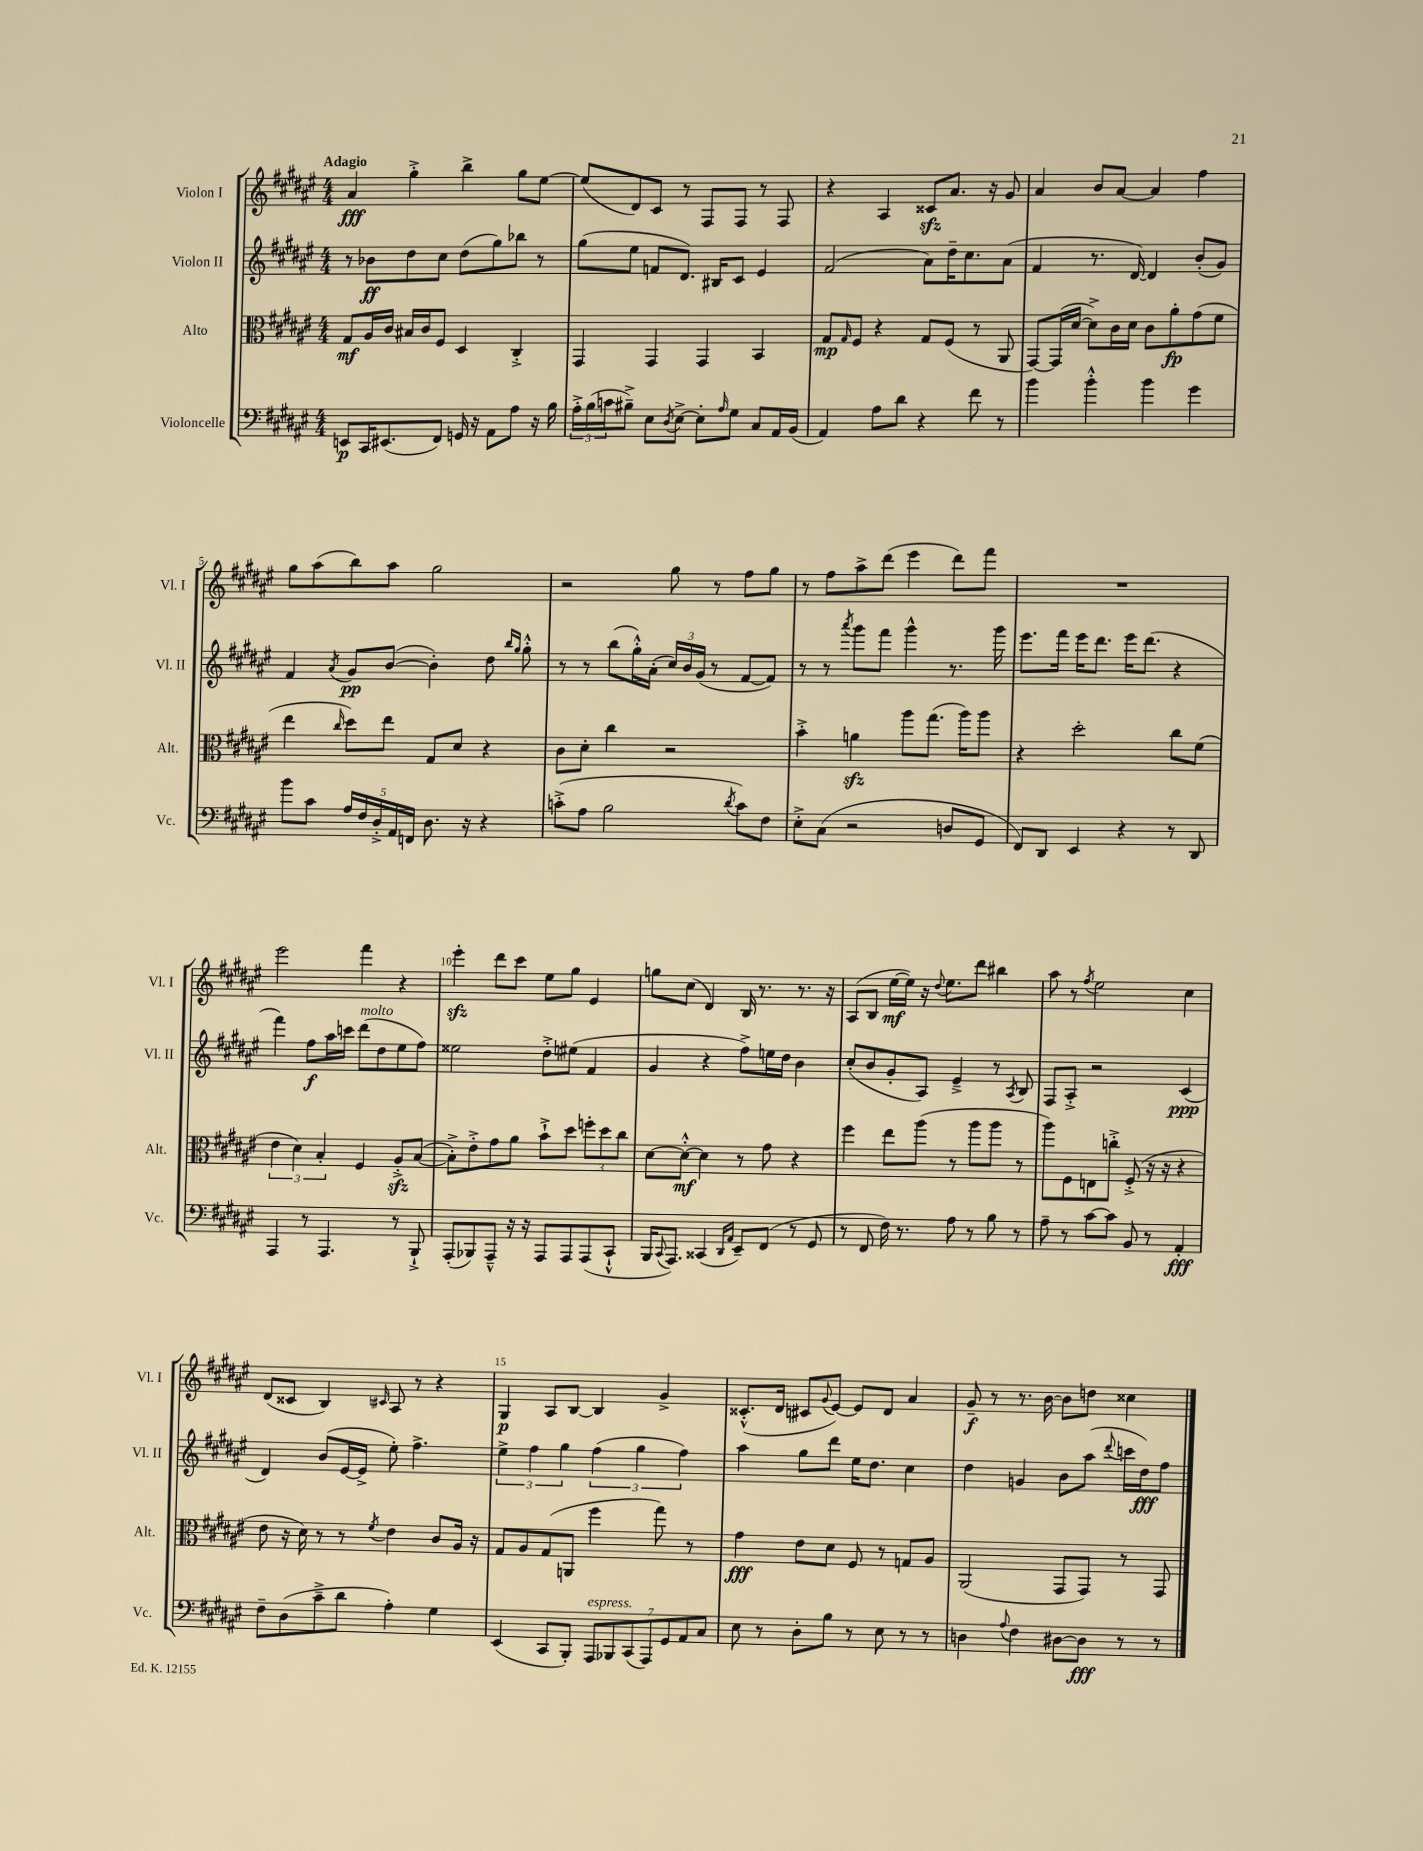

**kern	**dynam	**kern	**dynam	**kern	**dynam	**kern	**dynam
*part4	*part4	*part3	*part3	*part2	*part2	*part1	*part1
*staff4	*staff4	*staff3	*staff3	*staff2	*staff2	*staff1	*staff1
*I"Violoncelle	*	*I"Alto	*	*I"Violon II	*	*I"Violon I	*
*I'Vc.	*	*I'Alt.	*	*I'Vl. II	*	*I'Vl. I	*
*clefF4	*	*clefC3	*	*clefG2	*	*clefG2	*
*k[f#c#g#d#a#e#]	*	*k[f#c#g#d#a#e#]	*	*k[f#c#g#d#a#e#]	*	*k[f#c#g#d#a#e#]	*
*M4/4	*	*M4/4	*	*M4/4	*	*M4/4	*
=1	=1	=1	=1	=1	=1	=1	=1
!	!	!	!	!	!	!LO:TX:a:B:t=Adagio	!
8EEn/L	p	8G#/L	mf	8r	.	4a#/	fff
16CC#/K	.	16A#/L	.	8b-X\L	ff	.	.
(8.EE#X/	.	16c#/JJ	.	.	.	.	.
.	.	16B#X/LL	.	8dd#\	.	4gg#'^\	.
.	.	16c#/J	.	.	.	.	.
8FF#/J)	.	8F#/J	.	8cc#\J	.	.	.
16GGn/	.	4D#/	.	(8dd#\L	.	4bb^\	.
16r	.	.	.	.	.	.	.
8AA#\L	.	.	.	8gg#\)	.	.	.
8A#\J	.	4C#'^/	.	8bb-X\J	.	8gg#\L	.
16r	.	.	.	8r	.	[8ee#\J	.
16B\	.	.	.	.	.	.	.
=2	=2	=2	=2	=2	=2	=2	=2
24A#'^\LL	.	4GG#/	.	(8gg#\L	.	(8ee#/L]	.
(24B\	.	.	.	.	.	.	.
24cn\J	.	.	.	.	.	.	.
8B#X~^\J)	.	.	.	8ee#\J	.	8d#/)	.
8E#\L	.	4GG#/	.	8fn/L	.	8c#/J	.
8qD#/	.	.	.	.	.	.	.
[8E#^\J	.	.	.	8.d#/J)	.	8r	.
8E#'\L]	.	4GG#/	.	.	.	8F#/L	.
.	.	.	.	16B#X/KL	.	.	.
16qqA#/	.	.	.	.	.	.	.
8G#\J	.	.	.	8c#/J	.	8F#/J	.
8C#/L	.	4BB/	.	4e#/	.	8r	.
16AA#/L	.	.	.	.	.	8F#/	.
(16BB/JJ	.	.	.	.	.	.	.
=3	=3	=3	=3	=3	=3	=3	=3
4AA#/)	.	8G#/L	mp	(2f#/	.	4r	.
.	.	16qqG#/	.	.	.	.	.
.	.	8F#/J	.	.	.	.	.
8A#\L	.	4r	.	.	.	4A#/	.
8d#\J	.	.	.	.	.	.	.
4r	.	8G#/L	.	8a#\L)	.	8c##Xzz/L	.
.	.	(8F#/J	.	16dd#~\K	.	8.a#/J	.
.	.	.	.	8.cc#\	.	.	.
8f#\	.	8r	.	.	.	.	.
.	.	.	.	.	.	16r	.
8r	.	8AA#/	.	(8a#\J	.	8g#/	.
=4	=4	=4	=4	=4	=4	=4	=4
4b\	.	[8GG#/L)	.	4f#/	.	4a#/	.
.	.	(16GG#/L]	.	.	.	.	.
.	.	[16d#/JJ	.	.	.	.	.
4b'^^\	.	8d#^\L])	.	8.r	.	8b/L	.
.	.	16c#\L	.	.	.	[8a#/J	.
.	.	16d#\JJ	.	[16d#/)	.	.	.
4b\	.	8c#\L	.	4d#/]	.	4a#/]	.
.	.	8a#'\	fp	.	.	.	.
4g#\	.	(8g#\	.	(8b'/L	.	4ff#\	.
.	.	8f#\J	.	8g#/J)	.	.	.
!!LO:LB:g=z
=5	=5	=5	=5	=5	=5	=5	=5
8b\L	.	4ee#\	.	4f#/	.	8gg#\L	.
8c#\J	.	.	.	.	.	(8aa#\	.
.	.	16qqcc#/	.	8qa#/	.	.	.
20A#/LL	.	8dd#\L)	.	8g#/L	pp	8bb\)	.
20F#/	.	.	.	.	.	.	.
20D#'^/	.	.	.	.	.	.	.
.	.	8ee#\J	.	([8b/J	.	8aa#\J	.
20AA#/	.	.	.	.	.	.	.
20FFn/JJ	.	.	.	.	.	.	.
8.D#\	.	8G#/L	.	4b'\])	.	2gg#\	.
.	.	8d#/J	.	.	.	.	.
16r	.	.	.	.	.	.	.
4r	.	4r	.	8dd#\	.	.	.
.	.	.	.	16qqbb/LL	.	.	.
.	.	.	.	16qqgg#/JJ	.	.	.
.	.	.	.	8gg#'^^\	.	.	.
=6	=6	=6	=6	=6	=6	=6	=6
(8cn'^\L	.	8c#\L	.	8r	.	2r	.
8A#\J	.	8d#'\J	.	8r	.	.	.
2B\	.	4cc#\	.	(8bb\L	.	.	.
.	.	.	.	16gg#'^^\L)	.	.	.
.	.	.	.	(16a#'\JJ	.	.	.
.	.	2r	.	24cc#/LL)	.	8gg#\	.
.	.	.	.	24b/	.	.	.
.	.	.	.	(24g#/JJ	.	.	.
.	.	.	.	8r	.	8r	.
8qd#/	.	.	.	.	.	.	.
8c\L)	.	.	.	[8f#/L	.	8ff#\L	.
8F#\J	.	.	.	8f#/J])	.	8gg#\J	.
=7	=7	=7	=7	=7	=7	=7	=7
8E#'^\L	.	4b'^\	.	8r	.	8r	.
(8C#\J	.	.	.	8r	.	8ff#\L	.
.	.	.	.	8qaaa#/	.	.	.
2r	.	4anzz\	.	8ggg#\L	.	8aa#^\	.
.	.	.	.	8fff#\J	.	(8ddd#\J	.
.	.	8aa#\L	.	4ggg#^^\	.	4eee#\	.
.	.	(8.gg#\J	.	.	.	.	.
8Dn/L	.	.	.	8.r	.	8ddd#\L)	.
.	.	16aa#\KL)	.	.	.	.	.
8GG#/J	.	8aa#\J	.	.	.	8fff#\J	.
.	.	.	.	16ggg#\	.	.	.
=8	=8	=8	=8	=8	=8	=8	=8
8FF#/L)	.	4r	.	8.eee#\L	.	1r	.
8DD#/J	.	.	.	.	.	.	.
.	.	.	.	16fff#\Jk	.	.	.
4EE#/	.	2dd#'\	.	16eee#\KL	.	.	.
.	.	.	.	8.ddd#\J	.	.	.
4r	.	.	.	16eee#\KL	.	.	.
.	.	.	.	(8.ddd#\J	.	.	.
8r	.	8cc#\L	.	4r	.	.	.
8DD#/	.	(8f#\J	.	.	.	.	.
!!LO:LB:g=z
=9	=9	=9	=9	=9	=9	=9	=9
4AAA#/	.	6e#\	.	4fff#\)	.	2eee#\	.
.	.	6d#\)	.	.	.	.	.
8r	.	.	.	8ff#\L	f	.	.
.	.	6B'/	.	.	.	.	.
4.AAA#/	.	.	.	16aa#\L	.	.	.
.	.	.	.	16cccn\JJ	.	.	.
!	!	!	!	!LO:TX:a:i:t=molto	!	!	!
.	.	4F#/	.	(8ddd#\L	.	4fff#\	.
.	.	.	.	8dd#\	.	.	.
8r	.	8A#zz'^/L	.	8ee#\	.	4r	.
8BBB`^/	.	([8B/J	.	8ff#\J)	.	.	.
=10	=10	=10	=10	=10	=10	=10	=10
(8AAA#'/L	.	8B'^\L])	.	2ee##X\	.	4eee#zz'\	.
8BBB-X/)	.	8e#'^\	.	.	.	.	.
8AAA#~^^/J	.	8g#\	.	.	.	8ddd#\L	.
16r	.	8a#\J	.	.	.	8ccc#\J	.
16r	.	.	.	.	.	.	.
8AAA#/L	.	8b`^\L	.	8dd#'^\L	.	8ee#\L	.
8AAA#/	.	8dd#\J	.	(8ee#X\J	.	8gg#\J	.
(8AAA#/	.	12ffn'\L	.	4f#/	.	4e#/	.
.	.	12dd#\	.	.	.	.	.
8CC#`^^/J	.	.	.	.	.	.	.
.	.	12cc#\J	.	.	.	.	.
=11	=11	=11	=11	=11	=11	=11	=11
16BBB/KL	.	[8d#\L	.	4g#/	.	8ggn\L	.
8qqCC#/	.	.	.	.	.	.	.
8.AAA#/J)	.	.	.	.	.	.	.
.	.	8d#'^^\J_	mf	.	.	(8cc#\J	.
(4CC##X/	.	4d#\]	.	4r	.	4d#/)	.
16qqDD#/LL	.	.	.	.	.	.	.
16qqAA#/JJ	.	.	.	.	.	.	.
8EE#~/L)	.	8r	.	8ff#^\L)	.	16B/	.
.	.	.	.	.	.	8.r	.
(8FF#/J	.	8g#\	.	16een\L	.	.	.
.	.	.	.	16dd#\JJ	.	.	.
8r	.	4r	.	4b\	.	8.r	.
8GG#/	.	.	.	.	.	.	.
.	.	.	.	.	.	16r	.
=12	=12	=12	=12	=12	=12	=12	=12
8r	.	4ff#\	.	(8cc#'/L	.	(8A#/L	.
8FF#/	.	.	.	8b/	.	8B/J	.
16F#\)	.	8ee#\L	.	8g#'/	.	[16ee#\LL	mf
8.r	.	.	.	.	.	16ee#\JJ])	.
.	.	(8aa#\J	.	8A#/J)	.	16r	.
.	.	.	.	.	.	8qqdd#/	.
.	.	.	.	.	.	8.ee#\L	.
8A#\	.	8r	.	4e#~^/	.	.	.
8r	.	8aa#\L	.	.	.	8ddd#\J	.
8B\	.	8aa#\J	.	8r	.	4bb#X\	.
.	.	.	.	8qA#/	.	.	.
8r	.	8r	.	8B/	.	.	.
=13	=13	=13	=13	=13	=13	=13	=13
8A#~\	.	8aa#\L)	.	8F#/L	.	8aa#\	.
8r	.	8F#\	.	8A#'^/J	.	8r	.
.	.	.	.	.	.	8qff#/	.
[8c#\L	.	8En\	.	2r	.	2ee#\	.
8c#\J]	.	8ccn'^\J	.	.	.	.	.
8BB/	.	(8F#'^/	.	.	.	.	.
8r	.	16r	.	.	.	.	.
.	.	16r	.	.	.	.	.
4AA#'/	fff	4r	.	(4c#/	ppp	4cc#\	.
!!LO:LB:g=z
=14	=14	=14	=14	=14	=14	=14	=14
8F#~\L	.	8e#\	.	4d#/)	.	(8d#/L	.
(8D#\	.	16r	.	.	.	8c##X/J	.
.	.	16d#\)	.	.	.	.	.
8c#~^\	.	8r	.	(8b/L	.	4B/)	.
8d#\J	.	8r	.	[16e#/L	.	.	.
.	.	.	.	16e#^/JJ]	.	.	.
.	.	8qf#/	.	.	.	16qqc#X/	.
4A#'\)	.	4e#\	.	8ee#'\)	.	8A#/	.
.	.	.	.	4.ff#^\	.	8r	.
4G#\	.	8c#/L	.	.	.	4r	.
.	.	16A#/Jk	.	.	.	.	.
.	.	16r	.	.	.	.	.
=15	=15	=15	=15	=15	=15	=15	=15
(4EE#/	.	8G#/L	.	6ee#^\	.	4G#/	p
.	.	8A#/	.	.	.	.	.
.	.	.	.	6ff#\	.	.	.
8CC#/L	.	(8G#/	.	.	.	8A#/L	.
.	.	.	.	6gg#\	.	.	.
8BBB'/J)	.	8AAn/J	.	.	.	[8B/J	.
!LO:TX:a:i:t=espress.	!	!	!	!	!	!	!
14AAA#/L	.	4ff#\	.	(6ff#\	.	4B/]	.
14BBB-X/	.	.	.	.	.	.	.
(14CC#/	.	.	.	.	.	.	.
.	.	.	.	6gg#\	.	.	.
14AAA#/)	.	.	.	.	.	.	.
.	.	8gg#\)	.	.	.	4g#^/	.
14GG#/	.	.	.	.	.	.	.
.	.	.	.	6ff#\)	.	.	.
14AA#/	.	.	.	.	.	.	.
.	.	8r	.	.	.	.	.
14C#/J	.	.	.	.	.	.	.
=16	=16	=16	=16	=16	=16	=16	=16
8E#\	.	4g#\	fff	4aa#\	.	(8.c##X'^^/L	.
8r	.	.	.	.	.	.	.
.	.	.	.	.	.	16d#/Jk	.
8D#'\L	.	8e#\L	.	8gg#\L	.	8c#X/L	.
.	.	.	.	.	.	8qqg#/	.
8B\J	.	8d#\J	.	8ddd#\J	.	[8e#/J)	.
8r	.	8F#/	.	16ee#\KL	.	8e#/L]	.
.	.	.	.	8.dd#\J	.	.	.
8E#\	.	8r	.	.	.	8d#/J	.
8r	.	8Gn/L	.	4cc#\	.	4a#/	.
8r	.	8A#/J	.	.	.	.	.
=17	=17	=17	=17	=17	=17	=17	=17
4Dn\	.	(2AA#/	.	4dd#\	.	8g#~/	f
.	.	.	.	.	.	8r	.
8qqA#/	.	.	.	.	.	.	.
4F#\	.	.	.	4gn/	.	8.r	.
.	.	.	.	.	.	[16b\	.
[8D#X\L	.	8GG#/L	.	8b\L	.	8b\L]	.
8D#\J]	fff	8GG#/J)	.	(8aa#\J	.	8ddn\J	.
.	.	.	.	8qqddd#/	.	.	.
8r	.	8r	.	16cccn\LL	.	4cc##X\	.
.	.	.	.	16dd#\J)	fff	.	.
8r	.	8GG#/	.	8ff#\J	.	.	.
==	==	==	==	==	==	==	==
*-	*-	*-	*-	*-	*-	*-	*-
